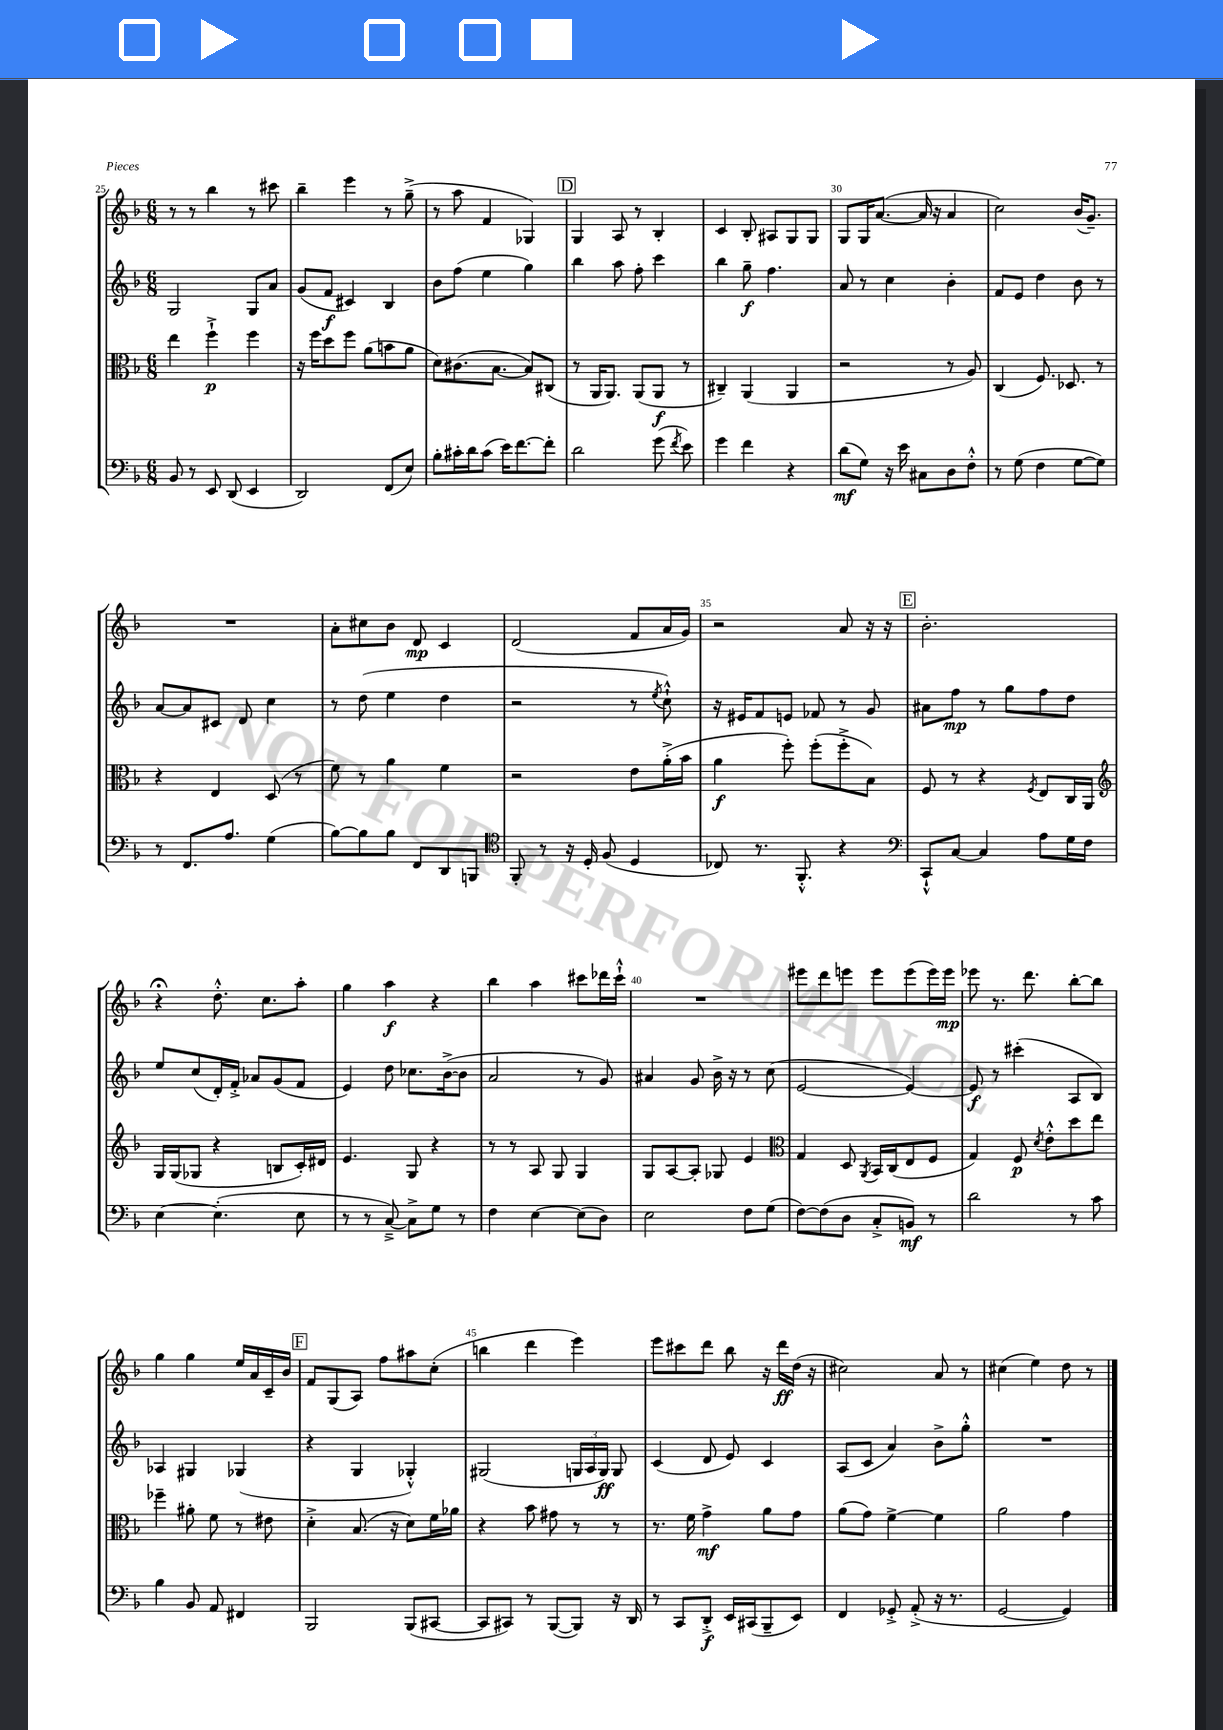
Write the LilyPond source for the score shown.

<<
\new StaffGroup <<
\new Staff = "s0" {
    \clef treble \key f \major \numericTimeSignature \time 6/8
    \autoBeamOff r8 r8 bes''4 r8 cis'''8 |
    bes''4-- e'''4 r8 g''8--->( |
    r8 a''8 f'4 ges4) |
    \mark \markup { \box "D" } g4 a8 r8 bes4-. |
    c'4 bes8-. ais8[ g8 g8] |
    g8[ g16 a'8.]~( a'16 r16 a'4 |
    c''2) bes'16[( g'8.]--) |
    R2. |
    a'8[-. cis''8 bes'8] d'8\mp c'4 |
    d'2( f'8[ a'16 g'16]) |
    r2 a'8 r16 r16 |
    \mark \markup { \box "E" } bes'2.-. |
    r4\fermata d''8.-.-^ c''8.[ a''8]-. |
    g''4 a''4\f r4 |
    bes''4 a''4 cis'''8[ des'''16 cis'''16]-!-^ |
    R2. |
    eis'''8[ d'''8 e'''8] e'''8[ e'''8( e'''16) e'''16]\mp |
    ees'''8 r8. d'''8. bes''8[~-. bes''8] |
    g''4 g''4 e''16[ a'16 c'16-- bes'16] |
    \mark \markup { \box "F" } f'8[ g8( a8]) f''8[ ais''8 c''8]-.( |
    b''4 d'''4 e'''4) |
    e'''8[ cis'''8 d'''8] bes''8 r16 d'''16[\ff d''16]( r16 |
    cis''2) a'8 r8 |
    cis''4( e''4) d''8 r8 \bar "|." |
}
\new Staff = "s1" {
    \clef treble \key f \major \numericTimeSignature \time 6/8
    \autoBeamOff g2 g8[ a'8] |
    g'8[( f'8]\f cis'4) bes4 |
    bes'8[ f''8]( e''4 g''4) |
    \mark \markup { \box "D" } bes''4 a''8 f''8-. c'''4 |
    bes''4 g''8--\f f''4. |
    a'8 r8 c''4 bes'4-. |
    f'8[ e'8] d''4 bes'8 r8 |
    a'8[~ a'8 cis'8] d'8 c''4 |
    r8 d''8( e''4 d''4 |
    r2 r8 \acciaccatura { e''8 } c''8-!-^) |
    r16 eis'16[ f'8 e'8] fes'8 r8 g'8 |
    \mark \markup { \box "E" } ais'8[ f''8]\mp r8 g''8[ f''8 d''8] |
    e''8[ c''8( d'16-.) f'16]-.-> aes'8[ g'8( f'8] |
    e'4) d''8 ces''8.[ bes'16~->( bes'8] |
    a'2 r8 g'8) |
    ais'4 g'8 bes'16-> r16 r8 c''8( |
    e'2~ e'4~) |
    e'8\f r8 cis'''4-.( a8[ bes8]) |
    aes4 gis4 ges4( |
    \mark \markup { \box "F" } r4 g4 ges4-.-^) |
    gis2( \tuplet 3/2 { g16[ a16 g16]\ff) } g8 |
    c'4( d'8 e'8) c'4 |
    a8[( c'8] a'4) bes'8[-> g''8]-.-^ |
    R2. \bar "|." |
}
\new Staff = "s2" {
    \clef alto \key f \major \numericTimeSignature \time 6/8
    \autoBeamOff e''4 f''4-!->\p f''4 |
    r16 f''16[ d''8 f''8] a'8[( b'8 a'8] |
    d'8[) cis'8.( bes8.]~ bes8[) cis8]( |
    \mark \markup { \box "D" } r8 a,16[ a,8.]) a,8[( a,8]\f r8 |
    cis4--) a,4( a,4 |
    r2 r8 a8) |
    c4( f8.) des8. r8 |
    r4 e4 d8( r8 |
    f'8) r8 a'4 f'4 |
    r2 e'8[ a'16-.->( bes'16] |
    a'4\f f''8-.) f''8[-.( f''8-.-> bes8]) |
    \mark \markup { \box "E" } f8 r8 r4 \acciaccatura { f8 } e8[ c16 a,16] |
    \clef treble g16[ g16( ges8] r4 b8[ c'16-.) dis'16] |
    e'4. g8 r4 |
    r8 r8 a8 g8 g4 |
    g8[ a8~ a8]-. ges8 e'4 |
    \clef alto g4 d8 \acciaccatura { a,8 } bes,16[ c16( e8 f8] |
    g4) f8\p \acciaccatura { d'8 } e'8[-.-^ d''8 e''8] |
    fes''4-- ais'8-. f'8 r8 eis'8 |
    \mark \markup { \box "F" } d'4-.-> bes8.( r16 d'8[) f'16 aes'16] |
    r4 bes'8 gis'8 r8 r8 |
    r8. f'16 g'4->\mf a'8[ g'8] |
    a'8[( g'8]) f'4~-> f'4 |
    a'2 g'4 \bar "|." |
}
\new Staff = "s3" {
    \clef bass \key f \major \numericTimeSignature \time 6/8
    \autoBeamOff bes,8 r8 e,8 d,8( e,4 |
    d,2) f,8[( e8]) |
    bes8[-. cis'16-. d'16 cis'8]( e'16[) f'8.~ f'8]-. |
    \mark \markup { \box "D" } d'2 g'8( \acciaccatura { f'8 } e'8) |
    g'4 f'4 r4 |
    d'8[\mf( g8]) r16 e'16 cis8[ d8 f8]-.-^ |
    r8 g8( f4 g8[~ g8]) |
    r8 f,8.[ a8.] g4( |
    bes8[~) bes8 bes8] f,8[ d,8 b,,8] |
    \clef tenor f,8-. r8 r16 d16-. f8( d4 |
    ces8) r8. f,8.-.-^ r4 |
    \mark \markup { \box "E" } \clef bass c,8[-!-^ c8]~ c4 a8[ g16 f16] |
    e4~ e4.-.( e8 |
    r8 r8 c8~--->) c8[-> g8] r8 |
    f4 e4~ e8[( d8]) |
    e2 f8[ g8]( |
    f8[~) f8( d8] c8[-.-> b,8]\mf) r8 |
    d'2 r8 c'8 |
    bes4 bes,8 a,8 fis,4 |
    \mark \markup { \box "F" } bes,,2 bes,,8[( cis,8]~ |
    cis,8[ cis,8]) r8 bes,,8[~( bes,,8]) r16 d,16 |
    r8 c,8[ d,8]-.->\f e,16[ cis,16( bes,,8-- e,8]) |
    f,4 ges,8-.-> a,8-.->( r16 r8. |
    g,2~ g,4) \bar "|." |
}
>>
>>
\layout { \context { \Score currentBarNumber = #25 \override BarNumber.break-visibility = ##(#f #t #t) barNumberVisibility = #(every-nth-bar-number-visible 5) } }
